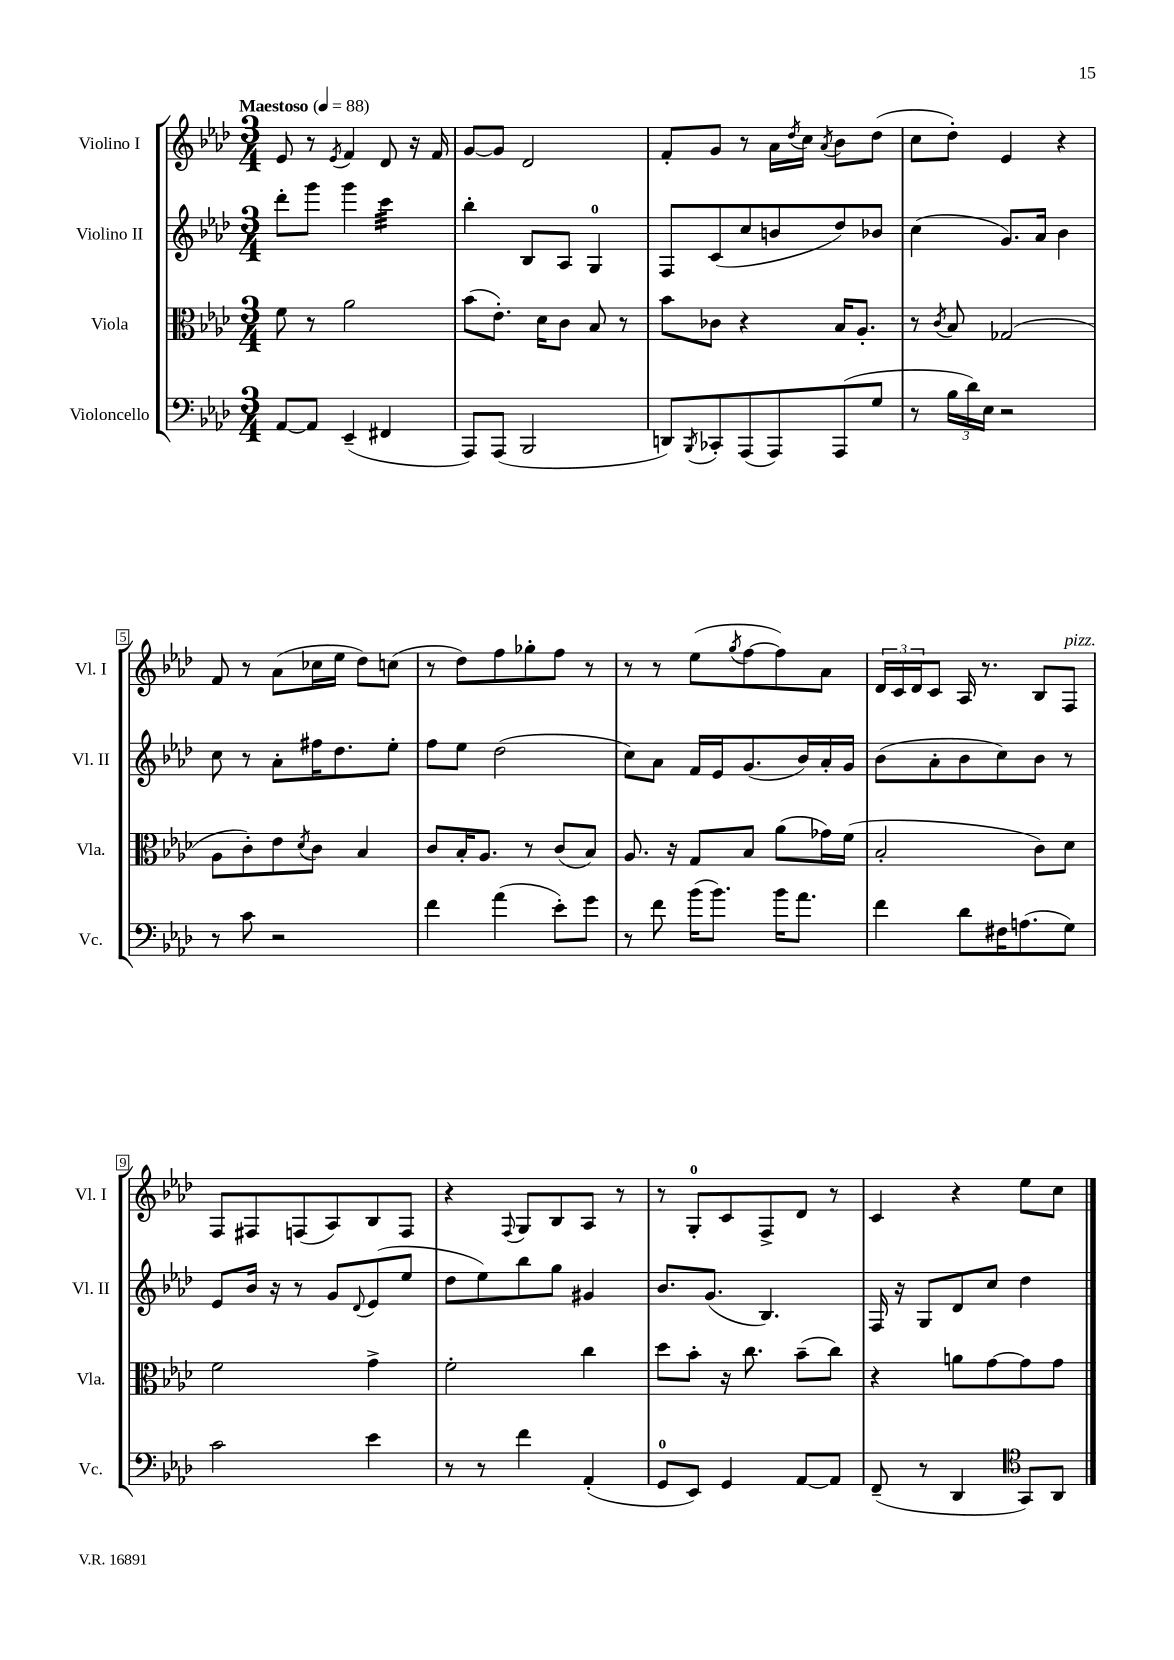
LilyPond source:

<<
\new StaffGroup <<
\new Staff = "s0" \with { instrumentName = "Violino I" shortInstrumentName = "Vl. I" } {
    \clef treble \key aes \major \numericTimeSignature \time 3/4 \tempo "Maestoso" 4 = 88
    ees'8 r8 \acciaccatura { ees'8 } f'4 des'8 r16 f'16 |
    g'8~ g'8 des'2 |
    f'8-. g'8 r8 aes'16 \acciaccatura { des''8 } c''16 \acciaccatura { aes'8 } bes'8 des''8( |
    c''8 des''8-.) ees'4 r4 |
    f'8 r8 aes'8( ces''16 ees''16 des''8) c''8( |
    r8 des''8) f''8 ges''8-. f''8 r8 |
    r8 r8 ees''8( \acciaccatura { g''8 } f''8~ f''8) aes'8 |
    \tuplet 3/2 { des'16 c'16 des'16 } c'8 aes16 r8. bes8 f8^\markup { \italic "pizz." } |
    f8 fis8 f8( aes8) bes8 f8 |
    r4 \appoggiatura { f8 } g8 bes8 aes8 r8 |
    r8 g8-0-. c'8 f8-> des'8 r8 |
    c'4 r4 ees''8 c''8 \bar "|." |
}
\new Staff = "s1" \with { instrumentName = "Violino II" shortInstrumentName = "Vl. II" } {
    \clef treble \key aes \major \numericTimeSignature \time 3/4
    des'''8-. g'''8 g'''4 c'''4:32 |
    bes''4-. bes8 aes8 g4-0 |
    f8 c'8( c''8 b'8 des''8) bes'8 |
    c''4( g'8.) aes'16 bes'4 |
    c''8 r8 aes'8-. fis''16 des''8. ees''8-. |
    f''8 ees''8 des''2( |
    c''8) aes'8 f'16 ees'16 g'8.( bes'16) aes'16-. g'16 |
    bes'8( aes'8-. bes'8 c''8) bes'8 r8 |
    ees'8 bes'16 r16 r8 g'8 \appoggiatura { des'8 } ees'8( ees''8 |
    des''8 ees''8) bes''8 g''8 gis'4 |
    bes'8. g'8.( bes4.) |
    f16 r16 g8 des'8 c''8 des''4 \bar "|." |
}
\new Staff = "s2" \with { instrumentName = "Viola" shortInstrumentName = "Vla." } {
    \clef alto \key aes \major \numericTimeSignature \time 3/4
    f'8 r8 aes'2 |
    bes'8( ees'8.-.) des'16 c'8 bes8 r8 |
    bes'8 ces'8 r4 bes16 aes8.-. |
    r8 \acciaccatura { c'8 } bes8 ges2( |
    aes8 c'8-.) ees'8 \acciaccatura { des'8 } c'8 bes4 |
    c'8 bes16-. aes8. r8 c'8( bes8) |
    aes8. r16 g8 bes8 aes'8( ges'16) f'16( |
    bes2-. c'8) des'8 |
    f'2 g'4-> |
    f'2-. c''4 |
    des''8 bes'8-. r16 c''8. bes'8--( c''8) |
    r4 a'8 g'8~ g'8 g'8 \bar "|." |
}
\new Staff = "s3" \with { instrumentName = "Violoncello" shortInstrumentName = "Vc." } {
    \clef bass \key aes \major \numericTimeSignature \time 3/4
    aes,8~ aes,8 ees,4--( fis,4 |
    aes,,8) aes,,8( bes,,2 |
    d,8) \acciaccatura { bes,,8 } ces,8-. aes,,8( aes,,8) aes,,8( g8 |
    r8 \tuplet 3/2 { bes16 des'16) ees16 } r2 |
    r8 c'8 r2 |
    f'4 aes'4( ees'8-.) g'8 |
    r8 f'8 bes'16( bes'8.) bes'16 aes'8. |
    f'4 des'8 fis16 a8.( g8) |
    c'2 ees'4 |
    r8 r8 f'4 aes,4-.( |
    g,8-0 ees,8) g,4 aes,8~ aes,8 |
    f,8--( r8 des,4 \clef tenor g,8) aes,8 \bar "|." |
}
>>
>>
\layout { \context { \Score \override BarNumber.stencil = #(make-stencil-boxer 0.1 0.3 ly:text-interface::print) } }
